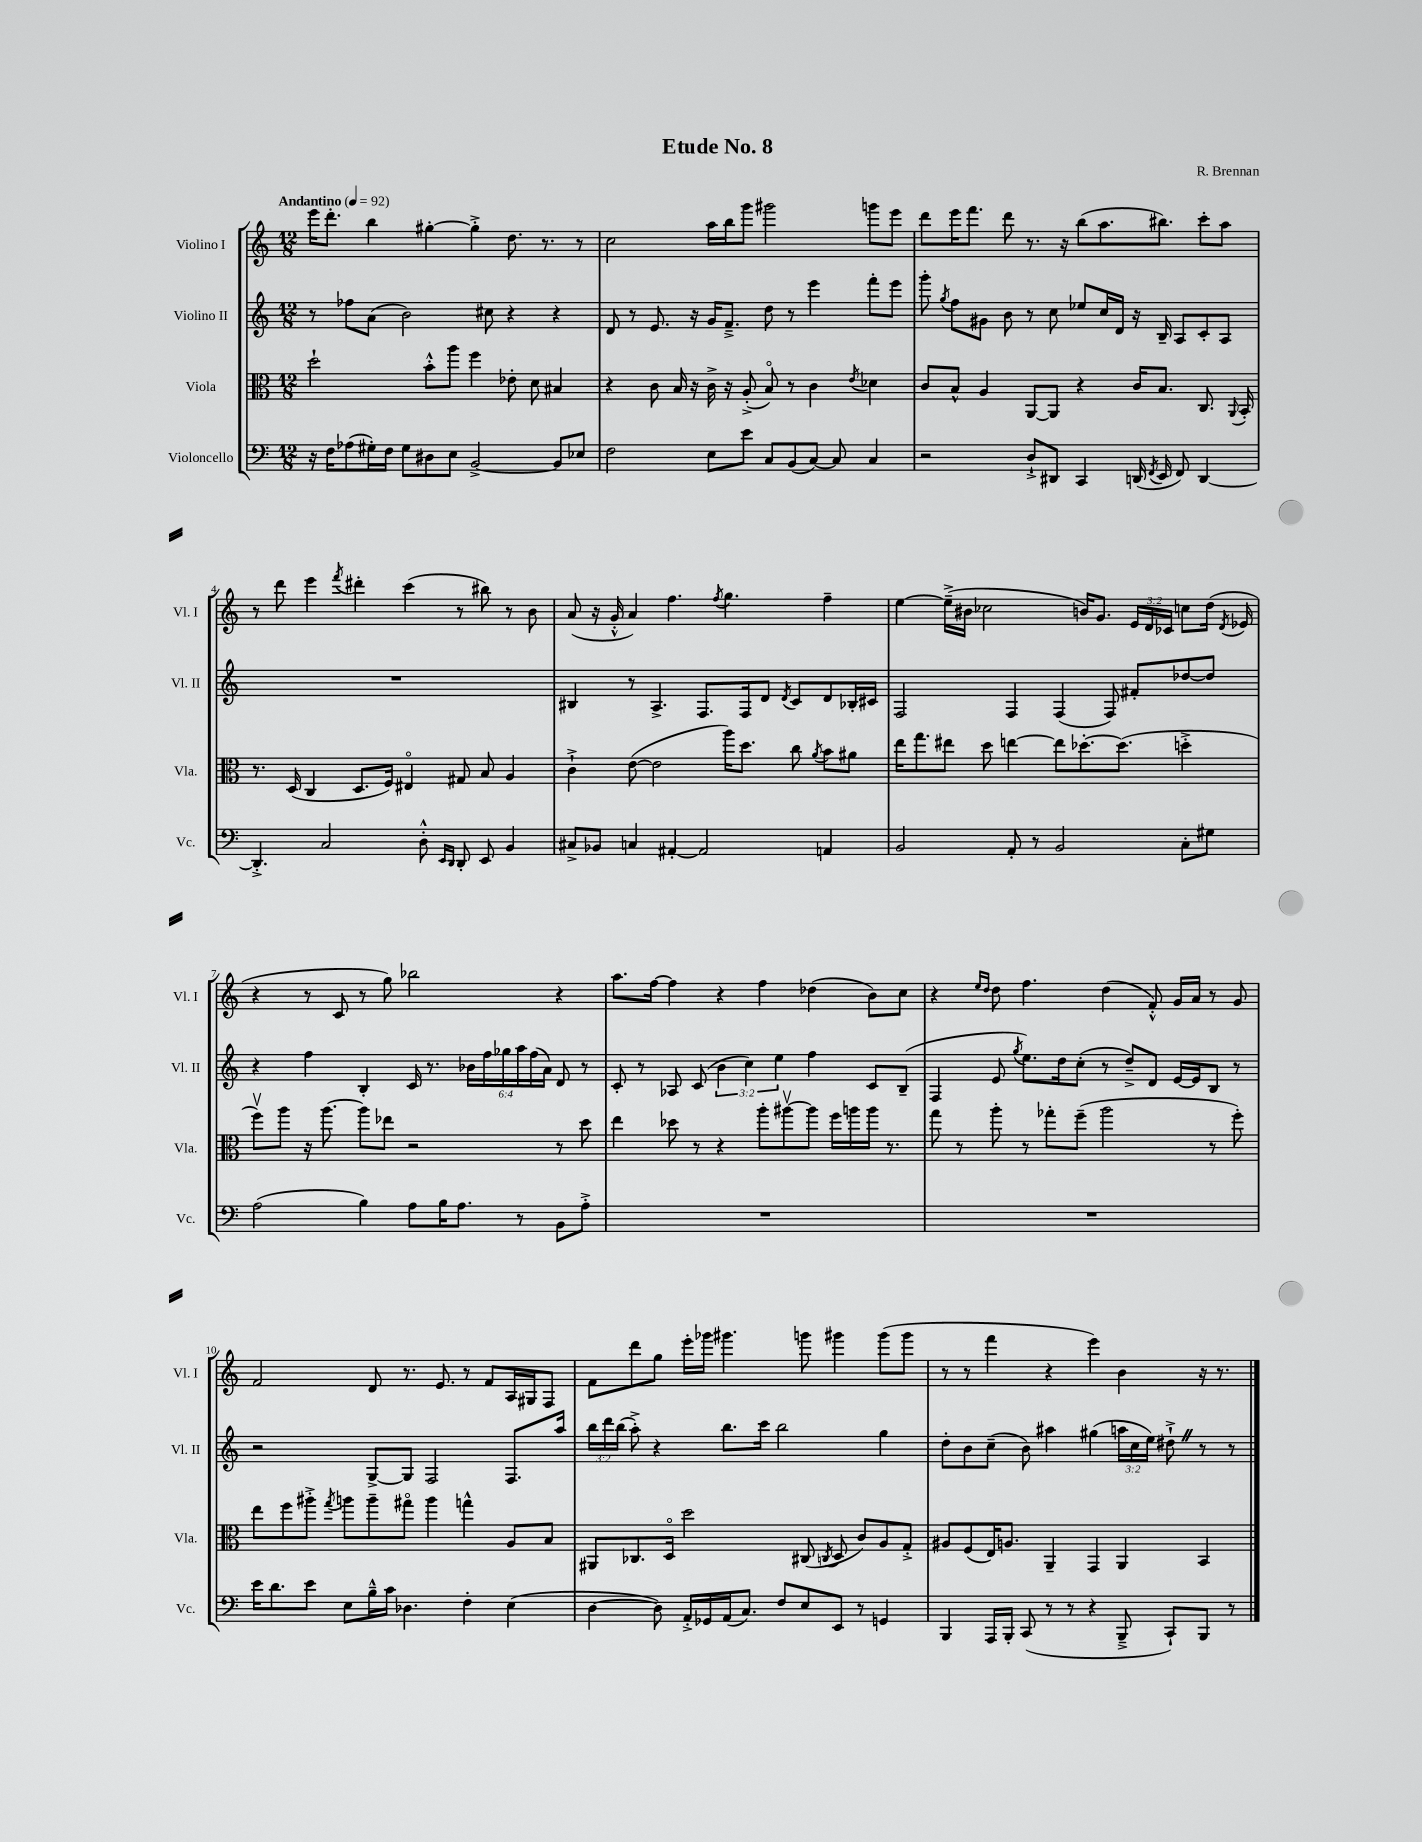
\header { title = "Etude No. 8" composer = "R. Brennan" }
<<
\new StaffGroup <<
\new Staff = "s0" \with { instrumentName = "Violino I" shortInstrumentName = "Vl. I" } {
    \clef treble \key c \major \numericTimeSignature \time 12/8 \override Staff.TupletNumber.text = #tuplet-number::calc-fraction-text \tempo "Andantino" 4 = 92
    \autoBeamOff e'''16[ d'''8.]-. b''4 gis''4~-. gis''4-.-> d''8. r8. r8 |
    c''2 a''16[ b''16 g'''8] gis'''2 g'''8[ e'''8] |
    d'''8[ e'''16 f'''8.] d'''8 r8. r16 b''8[( a''8. bis''8.]) c'''8[-. a''8] |
    r8 d'''8 e'''4 \acciaccatura { f'''8 } dis'''4-. c'''4( r8 bis''8) r8 b'8 |
    a'8( r16 g'16-.-^ a'4) f''4. \acciaccatura { f''8 } g''4. f''4-- |
    e''4~ e''16[--->( bis'16] ces''2 b'16[) g'8.] \tuplet 3/2 { e'16[ d'16 ces'16] } c''8[ d''16]( \acciaccatura { d'8 } ees'16 |
    r4 r8 c'8 r8 g''8) bes''2 r4 |
    a''8.[ f''16]~ f''4 r4 f''4 des''4( b'8[) c''8] |
    r4 \grace { e''16[ d''16] } d''8 f''4. d''4( f'8-.-^) g'16[ a'16] r8 g'8 |
    f'2 d'8 r8. e'8. r8 f'8[ a16 gis16 f8] |
    f'8[ d'''8 g''8] e'''16[-. ges'''16] gis'''4. g'''8 gis'''4 gis'''8[( gis'''8] |
    r8 r8 f'''4 r4 e'''4) b'4 r16 r8. \bar "|." |
}
\new Staff = "s1" \with { instrumentName = "Violino II" shortInstrumentName = "Vl. II" } {
    \clef treble \key c \major \numericTimeSignature \time 12/8 \override Staff.TupletNumber.text = #tuplet-number::calc-fraction-text
    \autoBeamOff r8 fes''8[ a'8]( b'2) cis''8 r4 r4 |
    d'8 r8 e'8. r16 g'16[ f'8.]---> d''8 r8 e'''4 f'''8[-. e'''8] |
    g'''8-. \acciaccatura { g''8 } f''8[ gis'8] b'8 r8 c''8 ees''8[ c''16 d'16] r16 b16-- a8[ c'8-. a8] |
    R1. |
    bis4 r8 a4.-> f8.[ f16 d'8] \acciaccatura { d'8 } c'8[ d'8 bes16-. cis'16] |
    f2 f4 f4( f8) fis'8[-. des''8~ des''8] |
    r4 f''4 b4-. c'16 r8. \tuplet 6/4 { bes'16[ f''16 ges''16 a''16 f''16( a'16]) } d'8 r8 |
    c'8-. r8 aes8 c'8( \tuplet 3/2 { b'4 c''4) e''4 } f''4 c'8[ b8]--( |
    f4 e'8 \acciaccatura { g''8 } e''8.[) d''16 c''8]-.( r8 d''8[--->) d'8] e'16[~ e'16 b8] r8 |
    r2 g8[~-> g8] f2 f8.[ a''16] |
    \tuplet 3/2 { b''16[ d'''16 b''16]( } a''8-.->) r4 b''8.[ c'''16] b''2 g''4 |
    d''8[-. b'8 c''8]--( b'8) ais''4 gis''4( \tuplet 3/2 { a''16[ c''16 e''16]) } dis''8-!-> \once \override BreathingSign.text = \markup { \musicglyph "scripts.caesura.straight" } \breathe r8 r8 \bar "|." |
}
\new Staff = "s2" \with { instrumentName = "Viola" shortInstrumentName = "Vla." } {
    \clef alto \key c \major \numericTimeSignature \time 12/8
    \autoBeamOff d''2-! b'8[-.-^ a''8] f''4 ees'8-. d'8 bis4 |
    r4 c'8 b16 r16 c'16-> r16 a8-.->( b8\flageolet) r8 c'4 \acciaccatura { e'8 } des'4 |
    c'8[ b8]-^ a4 a,8[~ a,8] r4 c'16[ b8.] c8. \appoggiatura { a,8 } b,16-. |
    r8. d16( c4 d8.[ f16]) eis4\flageolet gis8 b8 a4 |
    c'4-!-> e'8~( e'2 a''16[) d''8.] c''8 \acciaccatura { a'8 } b'8[ ais'8] |
    e''16[ g''8. eis''8] d''8 e''4~ e''8[ des''8.~-. des''8.]( d''4-.-> |
    f''8[\upbow) a''8] r16 a''8.~ a''8[ ees''8] r2 r8 d''8 |
    e''4 des''8 r8 r4 a''8[-. ais''8~\upbow ais''8] f''16[ a''16 a''16] r8. |
    g''8 r8 a''8-. r8 ges''8[-. f''8]--( a''2 r8 f''8-.) |
    e''8[ f''8 ais''8]-.-> \acciaccatura { g''8 } a''8[ a''8-- gis''8]\flageolet a''4 g''4-^ a8[ b8] |
    ais,8[ ces8. d16]\flageolet d''2 cis8( \acciaccatura { c8 } d8 c'8[) a8 g8]-.-> |
    ais8[ f8( e16) a8.] a,4-- g,4 a,4 b,4 \bar "|." |
}
\new Staff = "s3" \with { instrumentName = "Violoncello" shortInstrumentName = "Vc." } {
    \clef bass \key c \major \numericTimeSignature \time 12/8
    \autoBeamOff r16 f16[ aes8( gis16-.) f16] gis8[ dis8 e8] b,2~-> b,8[ ees8] |
    f2 e8[ e'8] c8[ b,8( c8]~) c8 c4 |
    r2 d8[-!-> dis,8] c,4 d,16( \acciaccatura { f,8 } e,16 f,8) d,4~ |
    d,4.-.-> c2 d8-.-^ \grace { e,16[ d,16] } d,8-. e,8 b,4 |
    cis8[-> bes,8] c4 ais,4~-. ais,2 a,4 |
    b,2 a,8-. r8 b,2 c8[-. gis8] |
    a2( b4) a8[ b16 a8.] r8 b,8[ a8]-.-> |
    R1. |
    R1. |
    e'16[ d'8. e'8] e8[ b16---^ c'16] des4. f4-. e4( |
    d4~ d8) a,16[-.-> ges,16 a,16( c8.]) f8[ e8 e,8] r8 g,4 |
    b,,4 a,,16[ b,,16]-. c,8( r8 r8 r4 b,,8---> c,8[-!) b,,8] r8 \bar "|." |
}
>>
>>
